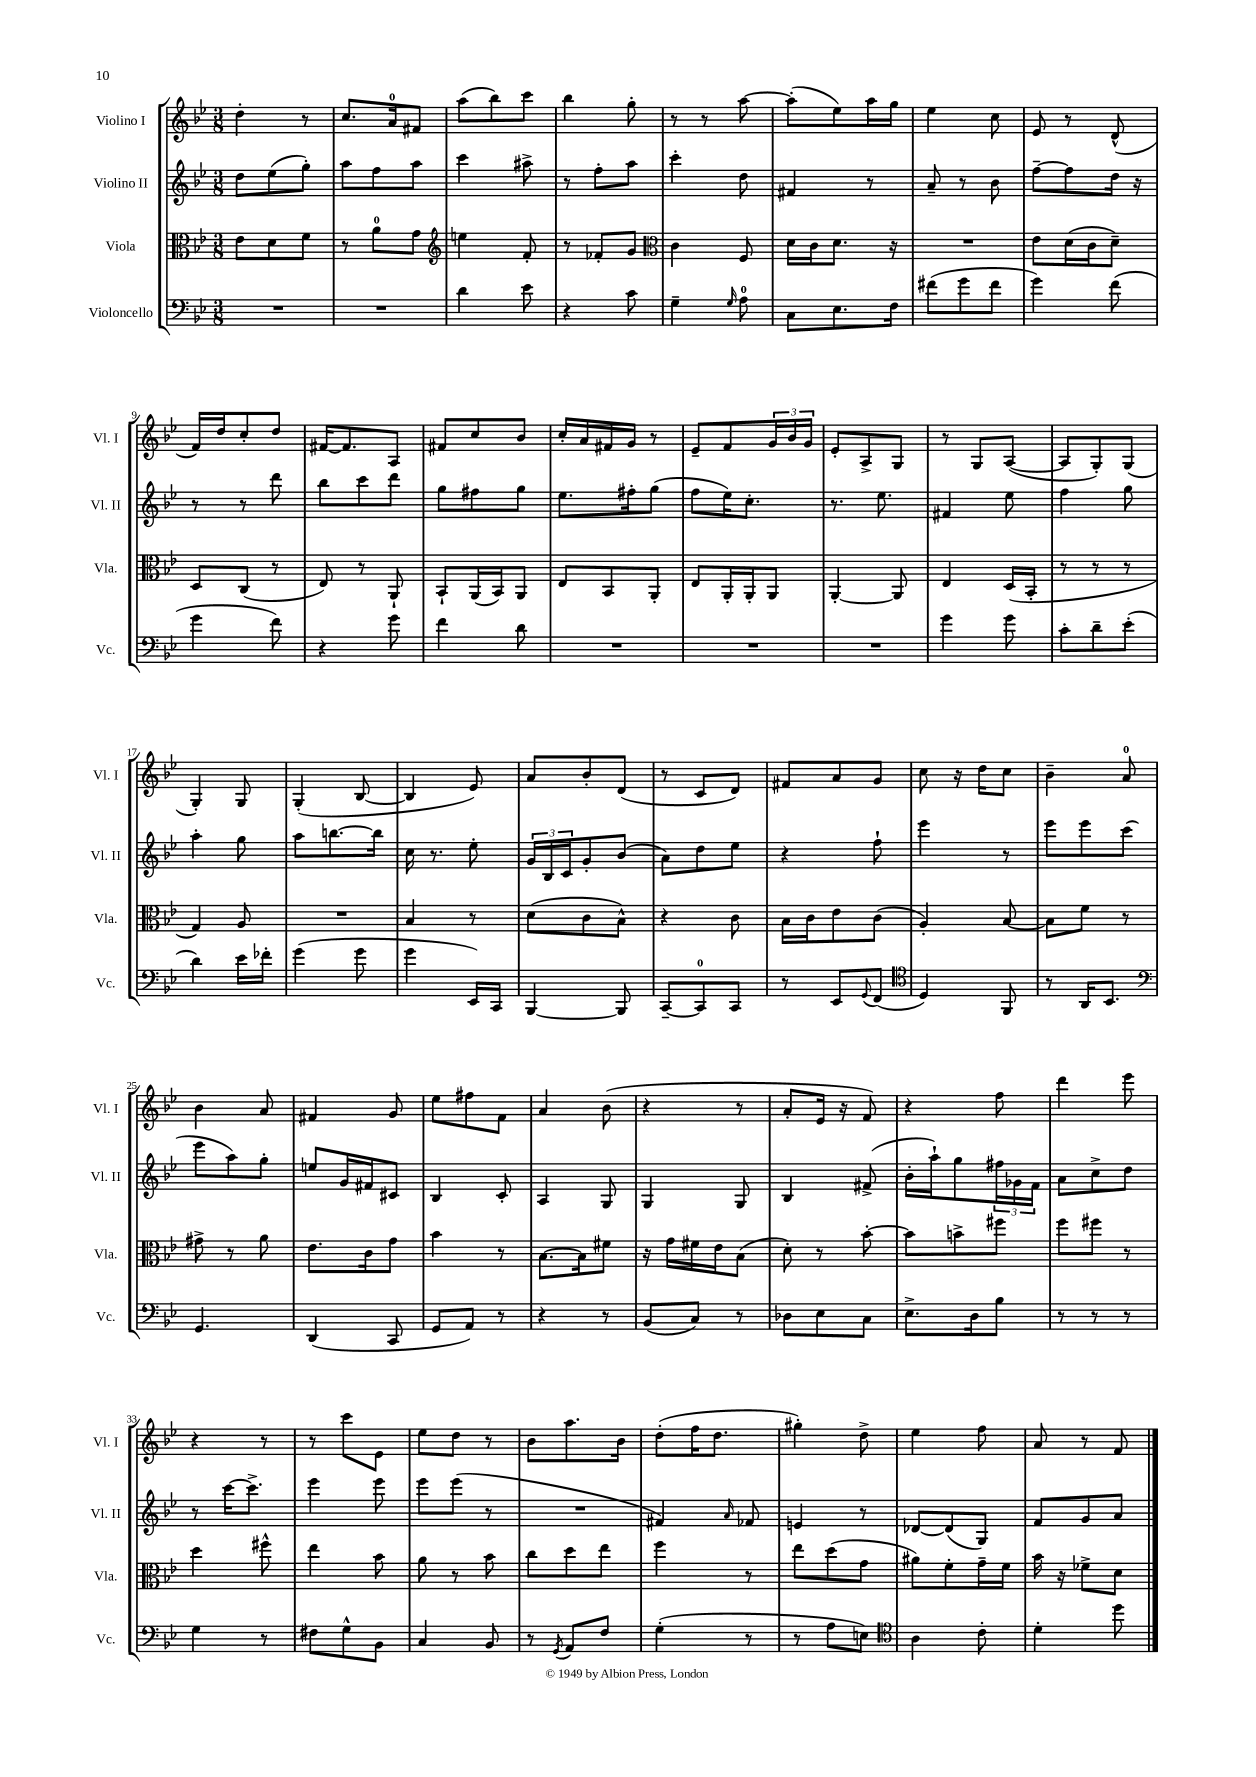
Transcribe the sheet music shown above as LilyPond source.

<<
\new StaffGroup <<
\new Staff = "s0" \with { instrumentName = "Violino I" shortInstrumentName = "Vl. I" } {
    \clef treble \key bes \major \numericTimeSignature \time 3/8
    d''4-. r8 |
    c''8. a'16-0 fis'8 |
    a''8( bes''8) c'''8 |
    bes''4 g''8-. |
    r8 r8 a''8~ |
    a''8-.( ees''8) a''16 g''16 |
    ees''4 c''8 |
    ees'8 r8 d'8-^( |
    f'16) d''16 c''8-. d''8 |
    fis'16~ fis'8. a8 |
    fis'8 c''8 bes'8 |
    c''16-. a'16 fis'16 g'16 r8 |
    ees'8-- f'8 \tuplet 3/2 { g'16 bes'16 g'16 } |
    ees'8-. a8-> g8 |
    r8 g8 a8~( |
    a8 g8-.) g8( |
    g4-.) g8 |
    g4-.( bes8~ |
    bes4 ees'8) |
    a'8 bes'8-. d'8( |
    r8 c'8 d'8) |
    fis'8 a'8 g'8 |
    c''8 r16 d''16 c''8 |
    bes'4-- a'8-0 |
    bes'4 a'8 |
    fis'4 g'8 |
    ees''8 fis''8 f'8 |
    a'4 bes'8( |
    r4 r8 |
    a'8-. ees'16 r16 f'8) |
    r4 f''8 |
    d'''4 ees'''8 |
    r4 r8 |
    r8 c'''8 ees'8 |
    ees''8 d''8 r8 |
    bes'8 a''8. bes'16 |
    d''8-.( f''16 d''8. |
    gis''4-.) d''8-> |
    ees''4 f''8 |
    a'8 r8 f'8 \bar "|." |
}
\new Staff = "s1" \with { instrumentName = "Violino II" shortInstrumentName = "Vl. II" } {
    \clef treble \key bes \major \numericTimeSignature \time 3/8
    d''8 ees''8( g''8-.) |
    a''8 f''8 a''8 |
    c'''4 ais''8-> |
    r8 f''8-. a''8 |
    c'''4-. d''8 |
    fis'4 r8 |
    a'8-- r8 bes'8 |
    f''8~-- f''8 d''16 r16 |
    r8 r8 d'''8 |
    bes''8 c'''8 d'''8 |
    g''8 fis''8 g''8 |
    ees''8. fis''16-. g''8( |
    f''8 ees''16) c''8.-. |
    r8. ees''8. |
    fis'4 ees''8 |
    f''4 g''8 |
    a''4-. g''8 |
    a''8 b''8.~ b''16 |
    c''16 r8. ees''8-. |
    \tuplet 3/2 { g'16 bes16 c'16 } g'8-. bes'8( |
    a'8) d''8 ees''8 |
    r4 f''8-! |
    ees'''4 r8 |
    ees'''8 ees'''8 c'''8( |
    ees'''8 a''8) g''8-. |
    e''8 g'16 fis'16 cis'8 |
    bes4 c'8-. |
    a4 g8 |
    g4 g8 |
    bes4 fis'8->( |
    bes'16-. a''16-!) g''8 \tuplet 3/2 { fis''16 ges'16 f'16 } |
    a'8 c''8-> d''8 |
    r8 c'''16~ c'''8.-> |
    ees'''4 ees'''8 |
    ees'''8 ees'''8( r8 |
    R4. |
    fis'4) \grace { a'16 } fes'8 |
    e'4 r8 |
    des'8~ des'8( g8) |
    f'8 g'8 a'8 \bar "|." |
}
\new Staff = "s2" \with { instrumentName = "Viola" shortInstrumentName = "Vla." } {
    \clef alto \key bes \major \numericTimeSignature \time 3/8
    ees'8 d'8 f'8 |
    r8 a'8-0 g'8 |
    \clef treble e''4 f'8-. |
    r8 fes'8-. g'8 |
    \clef alto c'4 f8 |
    d'16 c'16 d'8. r16 |
    R4. |
    ees'8 d'16( c'16 d'8--) |
    d8 c8( r8 |
    ees8) r8 a,8-! |
    bes,8-! a,16( bes,16) a,8 |
    ees8 bes,8 a,8-. |
    ees8 a,16-. a,16-. a,8 |
    a,4~-. a,8 |
    ees4 d16( bes,16-. |
    r8 r8 r8 |
    g4) a8 |
    R4. |
    bes4 r8 |
    d'8( c'8 bes8-^) |
    r4 c'8 |
    bes16 c'16 ees'8 c'8( |
    a4-.) bes8~ |
    bes8 f'8 r8 |
    gis'8-> r8 a'8 |
    ees'8. c'16 g'8 |
    bes'4 r8 |
    bes8.~ bes16 fis'8 |
    r16 g'16 fis'16 ees'16 bes8( |
    d'8-.) r8 bes'8~-. |
    bes'8 b'8-> fis''8 |
    f''8 fis''8 r8 |
    d''4 fis''8-^ |
    ees''4 bes'8 |
    a'8 r8 bes'8 |
    c''8 d''8 ees''8 |
    f''4 r8 |
    ees''8 d''8( g'8 |
    ais'8) f'8-. g'16-- f'16 |
    bes'16 r16 fes'8-> d'8 \bar "|." |
}
\new Staff = "s3" \with { instrumentName = "Violoncello" shortInstrumentName = "Vc." } {
    \clef bass \key bes \major \numericTimeSignature \time 3/8
    R4. |
    R4. |
    d'4 ees'8 |
    r4 c'8 |
    g4-- \grace { g16 } a8-0 |
    c8 ees8. f16 |
    fis'8( g'8 fis'8 |
    g'4) f'8( |
    g'4 f'8) |
    r4 g'8 |
    f'4 d'8 |
    R4. |
    R4. |
    R4. |
    g'4 g'8 |
    c'8-. d'8-- ees'8-.( |
    d'4) ees'16 fes'16-. |
    g'4( g'8 |
    g'4 ees,16) c,16 |
    bes,,4~ bes,,8 |
    c,8~-- c,8-0 c,8 |
    r8 ees,8 \appoggiatura { g,8 } f,8( |
    \clef tenor d4) f,8 |
    r8 a,16 bes,8. |
    \clef bass g,4. |
    d,4( c,8 |
    g,8 a,8) r8 |
    r4 r8 |
    bes,8( c8) r8 |
    des8 ees8 c8 |
    ees8.-> d16 bes8 |
    r8 r8 r8 |
    g4 r8 |
    fis8 g8-^ bes,8 |
    c4 bes,8 |
    r8 \acciaccatura { g,8 } a,8 f8 |
    g4-.( r8 |
    r8 a8 e8) |
    \clef tenor a4 c'8-. |
    d'4-. d''8 \bar "|." |
}
>>
>>
